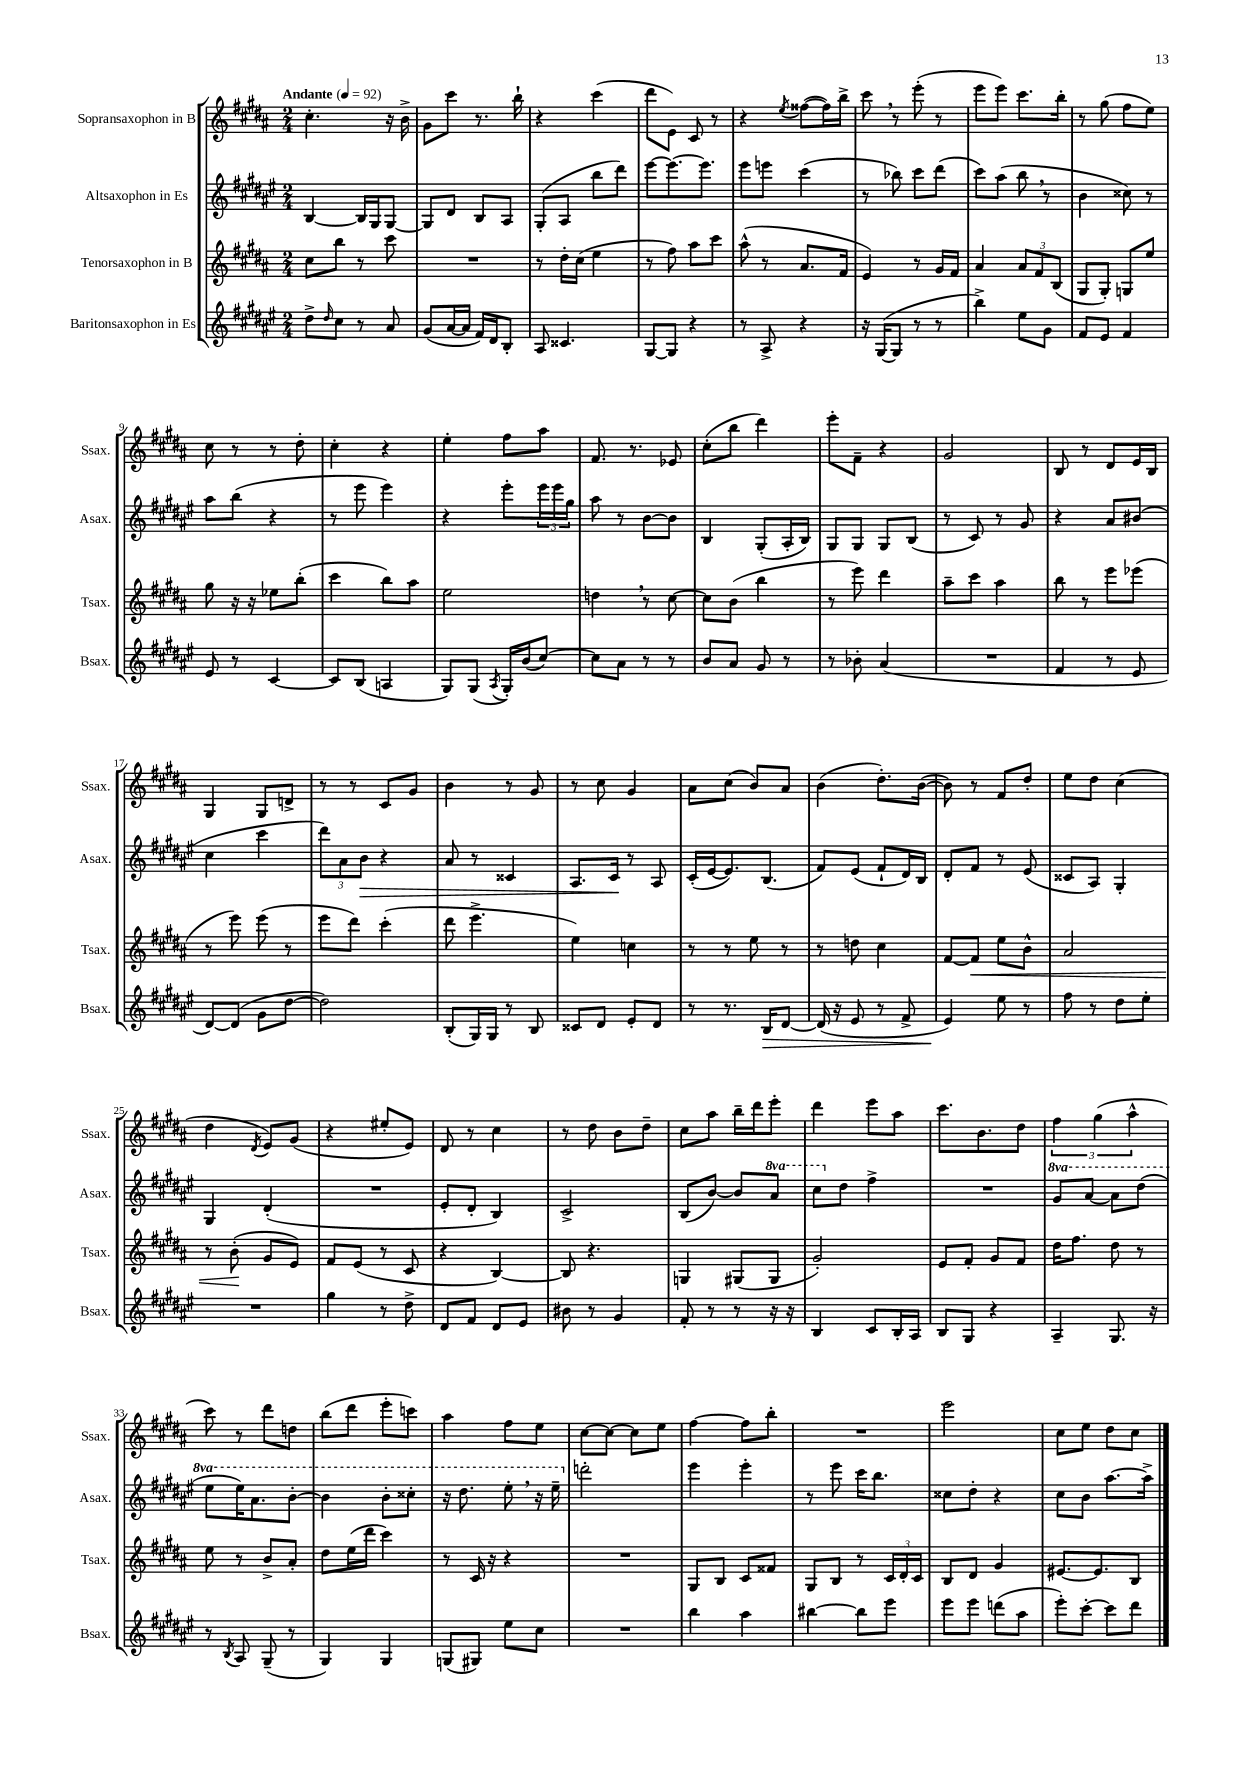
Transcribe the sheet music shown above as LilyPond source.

<<
\new StaffGroup <<
\new Staff = "s0" \with { instrumentName = "Sopransaxophon in B" shortInstrumentName = "Ssax." } {
    \clef treble \key b \major \numericTimeSignature \time 2/4 \tempo "Andante" 4 = 92
    cis''4.-. r16 b'16-> |
    gis'8 cis'''8 r8. b''16-! |
    r4 cis'''4( |
    dis'''8 e'8) cis'8 r8 |
    r4 \acciaccatura { e''8 } fisis''8~( fisis''16) b''16-> |
    cis'''8 \breathe r8 e'''8-.( r8 |
    e'''8 e'''8) cis'''8. b''16-. |
    r8 gis''8( fis''8 e''8) |
    cis''8 r8 r8 dis''8-. |
    cis''4-. r4 |
    e''4-. fis''8 ais''8 |
    fis'8. r8. ees'8 |
    cis''8-.( b''8 dis'''4) |
    e'''8-. fis'8-- r4 |
    gis'2 |
    b8 r8 dis'8 e'16 b16 |
    gis4 gis8 d'8-> |
    r8 r8 cis'8 gis'8 |
    b'4 r8 gis'8 |
    r8 cis''8 gis'4 |
    ais'8 cis''8( b'8) ais'8 |
    b'4( dis''8.-.) b'16~( |
    b'8) r8 fis'8 dis''8-. |
    e''8 dis''8 cis''4( |
    dis''4 \acciaccatura { dis'8 } e'8) gis'8( |
    r4 eis''8-. e'8) |
    dis'8 r8 cis''4 |
    r8 dis''8 b'8 dis''8-- |
    cis''8 ais''8 b''16-- dis'''16 e'''8-. |
    dis'''4 e'''8 ais''8 |
    cis'''8. b'8. dis''8 |
    \tuplet 3/2 { fis''4 gis''4( ais''4-^ } |
    cis'''8) r8 dis'''8 d''8 |
    b''8( dis'''8 e'''8-. c'''8) |
    ais''4 fis''8 e''8 |
    cis''8~ cis''8~ cis''8 e''8 |
    fis''4~ fis''8 b''8-. |
    R2 |
    e'''2 |
    cis''8 e''8 dis''8 cis''8 \bar "|." |
}
\new Staff = "s1" \with { instrumentName = "Altsaxophon in Es" shortInstrumentName = "Asax." } {
    \clef treble \key fis \major \numericTimeSignature \time 2/4 \set Staff.ottavationMarkups = #ottavation-simple-ordinals
    b4~ b16 gis16 gis8~ |
    gis8 dis'8 b8 ais8 |
    gis8-.( ais8 b''8 dis'''8) |
    eis'''8~ eis'''8.~ eis'''8. |
    eis'''8 e'''8 cis'''4( |
    r8 bes''8) cis'''8 dis'''8( |
    cis'''8) ais''8( b''8 \breathe r8 |
    b'4 cisis''8) r8 |
    ais''8 b''8( r4 |
    r8 eis'''8 eis'''4) |
    r4 eis'''8-. \tuplet 3/2 { eis'''16 eis'''16 gis''16 } |
    ais''8 r8 b'8~ b'8 |
    b4 gis8-.( ais16-. b16) |
    gis8 gis8 gis8 b8( |
    r8 cis'8) r8 gis'8 |
    r4 ais'8 bis'8( |
    cis''4 cis'''4 |
    \tuplet 3/2 { dis'''8) ais'8 b'8\> } r4 |
    ais'8 r8 cisis'4 |
    ais8. cis'16\! r8 ais8 |
    cis'16-.( eis'16~ eis'8.) b8.( |
    fis'8) eis'8( fis'8-! dis'16) b16 |
    dis'8-. fis'8 r8 eis'8( |
    cisis'8 ais8) gis4-. |
    gis4 dis'4-.( |
    R2 |
    eis'8-. dis'8-. b4) |
    cis'2-> |
    b8( b'8~) b'8 \ottava #1 ais''8 |
    cis'''8 \ottava #0 dis''8 fis''4-> |
    R2 |
    \ottava #1 gis''8 ais''8~ ais''8 dis'''8( |
    eis'''8 eis'''16) ais''8. b''8~-. |
    b''4 b''8-. cisis'''8-. |
    r16 dis'''8. eis'''8-. \breathe r16 eis'''16-- \ottava #0 |
    d'''2-. |
    eis'''4 eis'''4-. |
    r8 eis'''8 cis'''16 b''8. |
    cisis''8 dis''8-. r4 |
    cis''8 b'8 ais''8.~ ais''16-> \bar "|." |
}
\new Staff = "s2" \with { instrumentName = "Tenorsaxophon in B" shortInstrumentName = "Tsax." } {
    \clef treble \key b \major \numericTimeSignature \time 2/4
    cis''8 b''8 r8 cis'''8 |
    R2 |
    r8 dis''16-. cis''16( e''4 |
    r8 fis''8) ais''8 cis'''8 |
    ais''8-^( r8 ais'8. fis'16 |
    e'4) r8 gis'16 fis'16 |
    ais'4 \tuplet 3/2 { ais'8 fis'8 b8( } |
    gis8 gis8-.) g8 e''8 |
    gis''8 r16 r16 ees''8 b''8-.( |
    cis'''4 b''8) ais''8 |
    e''2 |
    d''4 \breathe r8 cis''8~ |
    cis''8 b'8( b''4 |
    r8 e'''8) dis'''4 |
    ais''8-- cis'''8 ais''4 |
    b''8 r8 e'''8 ees'''8( |
    r8 e'''8) e'''8( r8 |
    e'''8 dis'''8) cis'''4-.( |
    dis'''8 e'''4.-> |
    e''4) c''4 |
    r8 r8 e''8 r8 |
    r8 d''8 cis''4 |
    fis'8~ fis'8\< e''8 b'8-^ |
    ais'2 |
    r8 b'8-.\!( gis'8 e'8) |
    fis'8 e'8( r8 cis'8 |
    r4 b4~) |
    b8 r4. |
    g4 gis8( gis8 |
    gis'2-.) |
    e'8 fis'8-. gis'8 fis'8 |
    dis''16 fis''8. dis''8 r8 |
    e''8 r8 b'8-> ais'8-. |
    dis''8 e''16( dis'''16 cis'''4) |
    r8 cis'16 r16 r4 |
    R2 |
    gis8 b8 cis'8 fisis'8 |
    gis8 b8 r8 \tuplet 3/2 { cis'16 dis'16-. cis'16 } |
    b8 dis'8 gis'4 |
    eis'8.~ eis'8. b8 \bar "|." |
}
\new Staff = "s3" \with { instrumentName = "Baritonsaxophon in Es" shortInstrumentName = "Bsax." } {
    \clef treble \key fis \major \numericTimeSignature \time 2/4
    dis''8-> \grace { dis''16 } cis''8 r8 ais'8 |
    gis'8( ais'16~ ais'16 fis'16) dis'16 b8-. |
    ais8 cisis'4. |
    gis8~ gis8 r4 |
    r8 ais8-> r4 |
    r16 gis16~( gis8 r8 r8 |
    b''4->) eis''8 gis'8 |
    fis'8 eis'8 fis'4 |
    eis'8 r8 cis'4~ |
    cis'8 b8( a4 |
    gis8) gis8( \acciaccatura { ais8 } gis16-.) b'16( cis''8~) |
    cis''8 ais'8 r8 r8 |
    b'8 ais'8 gis'8 r8 |
    r8 bes'8-. ais'4( |
    R2 |
    fis'4 r8 eis'8 |
    dis'8~) dis'8( gis'8 dis''8~ |
    dis''2) |
    b8-.( gis16) gis16 r8 b8 |
    cisis'8 dis'8 eis'8-. dis'8 |
    r8 r8. b16\> dis'8~ |
    dis'16( r16 eis'8 r8 fis'8-> |
    eis'4\!) eis''8 r8 |
    fis''8 r8 dis''8 eis''8-. |
    R2 |
    gis''4 r8 dis''8-> |
    dis'8 fis'8 dis'8 eis'8 |
    bis'8 r8 gis'4 |
    fis'8-. r8 r8 r16 r16 |
    b4 cis'8 b16-. ais16 |
    b8 gis8 r4 |
    ais4-- gis8. r16 |
    r8 \acciaccatura { b8 } ais8 gis8--( r8 |
    gis4) gis4 |
    g8( gis8) eis''8 cis''8 |
    R2 |
    b''4 ais''4 |
    bis''4~ bis''8 eis'''8 |
    eis'''8 eis'''8 d'''8( ais''8 |
    eis'''8-.) cis'''8~-. cis'''8 dis'''8 \bar "|." |
}
>>
>>
